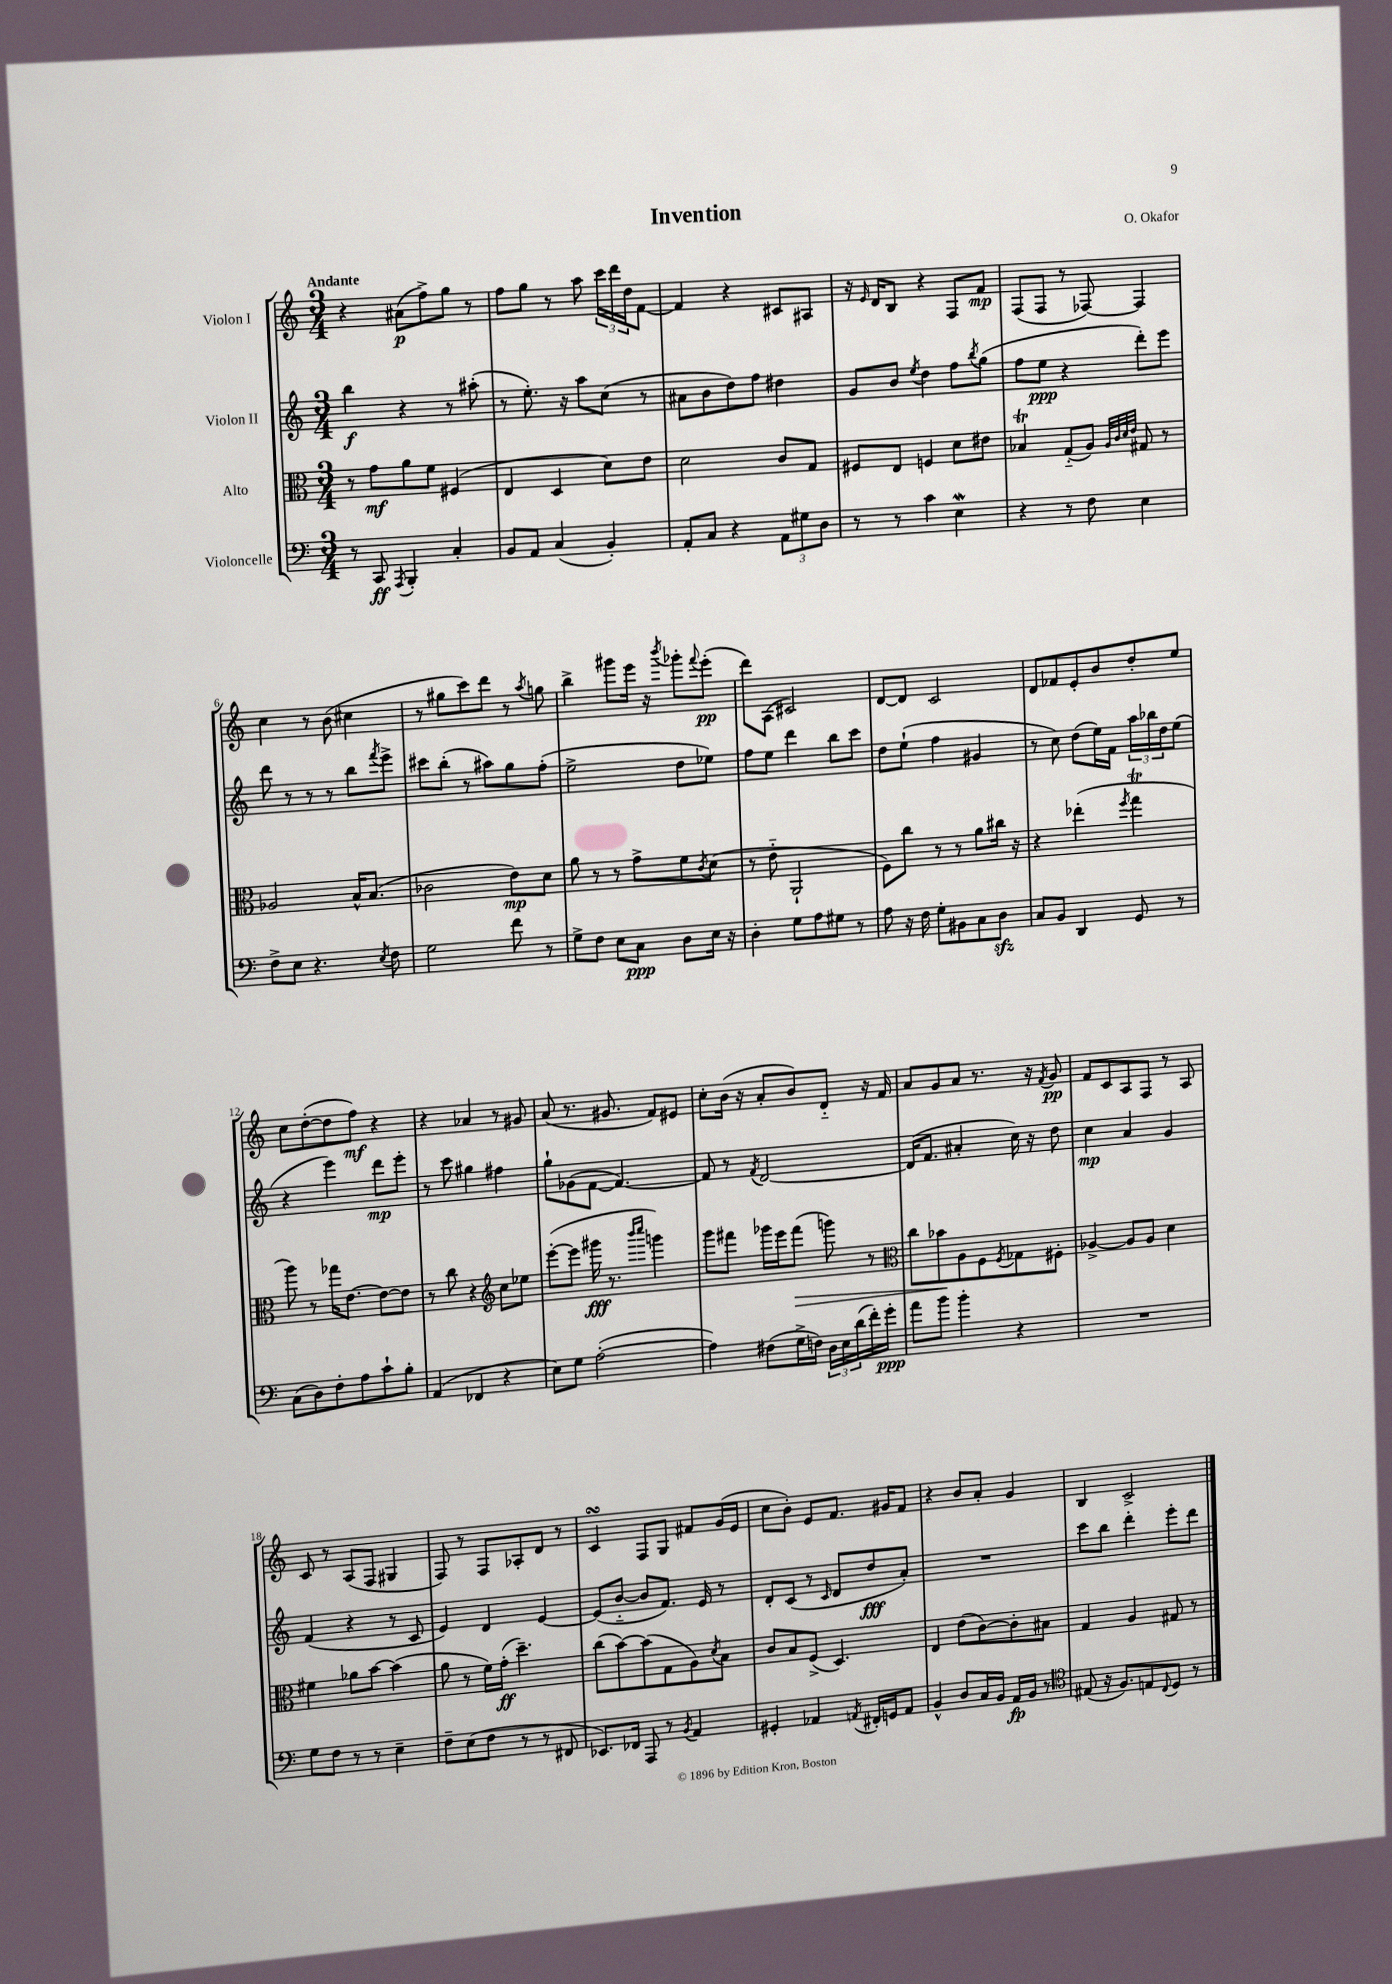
\header { title = "Invention" composer = "O. Okafor" }
<<
\new StaffGroup <<
\new Staff = "s0" \with { instrumentName = "Violon I" } {
    \clef treble \key c \major \numericTimeSignature \time 3/4 \tempo "Andante"
    r4 ais'8\p( f''8->) g''8 r8 |
    f''8 g''8 r8 a''8 \tuplet 3/2 { c'''16 d'''16 d''16 } f'8~ |
    f'4 r4 cis'8 ais8 |
    r16 \grace { e'16 } d'16 b8 r4 f8 f'8\mp |
    f8( f8 r8 fes8~) fes4 |
    c''4 r8 b'8( cis''4 |
    r8 gis''8 c'''8) d'''8 r8 \acciaccatura { a''8 } g''8 |
    b''4-> gis'''8 e'''16 r16 \acciaccatura { b'''8 } ges'''8-. \appoggiatura { f'''8 } e'''8-.\pp( |
    d'''8) a8( cis'2) |
    d'8~ d'8 c'2 |
    d'8 fes'8 e'8-. b'8 d''8-. e''8 |
    c''8 d''8~-.( d''8 f''8\mf) r4 |
    r4 aes'4 r8 gis'8 |
    a'8( r8. gis'8. f'8) eis'8 |
    c''8-. b'16( r16 a'8-. b'8) d'8-_ r16 f'16 |
    a'8 g'8 a'8 r8. r16 \acciaccatura { f'8 } g'8\pp |
    f'8 c'8 a8 f8 r8 a8 |
    c'8 r8 a8( f8 gis4 |
    f8) r8 f8 aes8-. d'8 r8 |
    c'4\turn f8 g8 fis'8 g'16( e'16 |
    c''8 b'8-.) e'8 f'8. gis'16 f'8 |
    r4 b'8 a'8-. g'4 |
    b4 c'2-> \bar "|." |
}
\new Staff = "s1" \with { instrumentName = "Violon II" } {
    \clef treble \key c \major \numericTimeSignature \time 3/4
    b''4\f r4 r8 ais''8-.( |
    r8 e''8.-.) r16 a''8 c''8( r8 |
    ais'8 b'8 d''8) f''8 dis''4 |
    g'8 b'8 \acciaccatura { e''8 } d''4 f''8 \acciaccatura { b''8 } g''8( |
    f''8 e''8\ppp r4 d'''8-.) e'''8 |
    d'''8 r8 r8 r8 b''8 \acciaccatura { f'''8 } e'''8-> |
    cis'''8 b''8-.( r8 ais''8) g''8 f''8-.( |
    e''2-> d''8 ees''8) |
    f''8 e''8 d'''4 b''8 c'''8 |
    d''8 e''8-!( f''4 gis'4 |
    r8 c''8) d''8( e''16) f'16 \tuplet 3/2 { a''16 bes''16 d''16 } e''8( |
    r4 e'''4) d'''8\mp e'''8-. |
    r8 c'''8 gis''4 fis''4 |
    g''8-! ges'8( f'8~ f'4.~) |
    f'8 r8 \acciaccatura { f'8 } d'2~ |
    d'16( f'8. ais'4-. c''16) r16 d''8 |
    c''4\mp a'4 g'4 |
    f'4( r4 r8 c'8 |
    e'4) d'4 e'4~ |
    e'8( b'8~-_ b'8 f'8.) e'16 r8 |
    d'8-. c'8( r8 \grace { c'16 } d'8 d''8\fff a'8-.) |
    R2. |
    c'''8 b''8 d'''4-. e'''8-. d'''8 \bar "|." |
}
\new Staff = "s2" \with { instrumentName = "Alto" } {
    \clef alto \key c \major \numericTimeSignature \time 3/4
    r8 g'8\mf a'8 f'8 fis4( |
    e4 d4 d'8) e'8 |
    d'2 c'8 g8 |
    fis8 e8 f4 d'8 eis'8 |
    bes4\trill g8-_( a8) \grace { a32 c'32 d'32 e'32 } gis8 r8 |
    aes2 b16-^ b8.( |
    ces'2 e'8\mp) d'8 |
    a'8 r8 r8 g'8-> f'8 \acciaccatura { c'8 } d'8( |
    r8 e'8-_ a,2-! |
    f8) c''8 r8 r8 a'8 cis''16 r16 |
    r4 ees''4-.( \acciaccatura { f''8 } g''4\trill |
    a''8) r8 ges''16 e'8.~ e'8~ e'8 |
    r8 c''8 r4 \clef treble c''8 ees''8 |
    e'''8~-.( e'''8 gis'''16\fff r8. \grace { b'''16 c''''16 } g'''4) |
    g'''8 fis'''8 ges'''16 e'''16 fis'''8\>( g'''8) r8 |
    \clef alto c''8 bes'8\! a8 f8 \acciaccatura { f8 } ges8 fis8-. |
    aes4~-> aes8 aes8 d'4 |
    fis'4 aes'8 b'8~ b'4( |
    a'8 r8 f'16) g'16-.\ff( d''4.--) |
    c''8( b'8~) b'8( g8 a8) \acciaccatura { d'8 } b8 |
    c'8 b8 f8->( d4.) |
    e4 e'8( c'8~) c'8-. bis8 |
    g4 a4 gis8 r8 \bar "|." |
}
\new Staff = "s3" \with { instrumentName = "Violoncelle" } {
    \clef bass \key c \major \numericTimeSignature \time 3/4
    r8 c,8\ff \acciaccatura { a,,8 } b,,4-. c4-. |
    b,8 a,8 c4( b,4-.) |
    a,8-. c8 r4 \tuplet 3/2 { a,8 gis8 d8 } |
    r8 r8 c'4 e4\mordent |
    r4 r8 f8 e4 |
    f8-> e8 r4. \acciaccatura { e8 } f8 |
    g2 f'8 r8 |
    g8-> f8 e8 c8\ppp d8 e16 r16 |
    d4-. g8 a8 gis8 r8 |
    a8 r16 f16 g8-. bis,8 c8 d8\sfz |
    c8 b,8 d,4 g,8 r8 |
    c8( d8) f8-. a8 c'8-! b8-. |
    a,4( fes,4 r4 |
    e8) g8 a2~-.( |
    a4) fis8( g16-> f16) \tuplet 3/2 { d16 e16 d'16( } f'16-.) g'16-.\ppp |
    a'8 b'8 b'4-. r4 |
    R2. |
    g8 f8 r8 r8 e4-- |
    f8-- e8( f8 r8 r8 fis,8 |
    ees,8.) fes,16 a,,8 r8 \acciaccatura { b,8 } a,4 |
    gis,4-. aes,4 \acciaccatura { a,8 } fis,16-. g,16 a,8 |
    b,4-^ d8 c16 b,16 a,16\fp b,16 r8 |
    \clef tenor eis8( r16 f8.) e8 \appoggiatura { c8 } d8 r8 \bar "|." |
}
>>
>>
